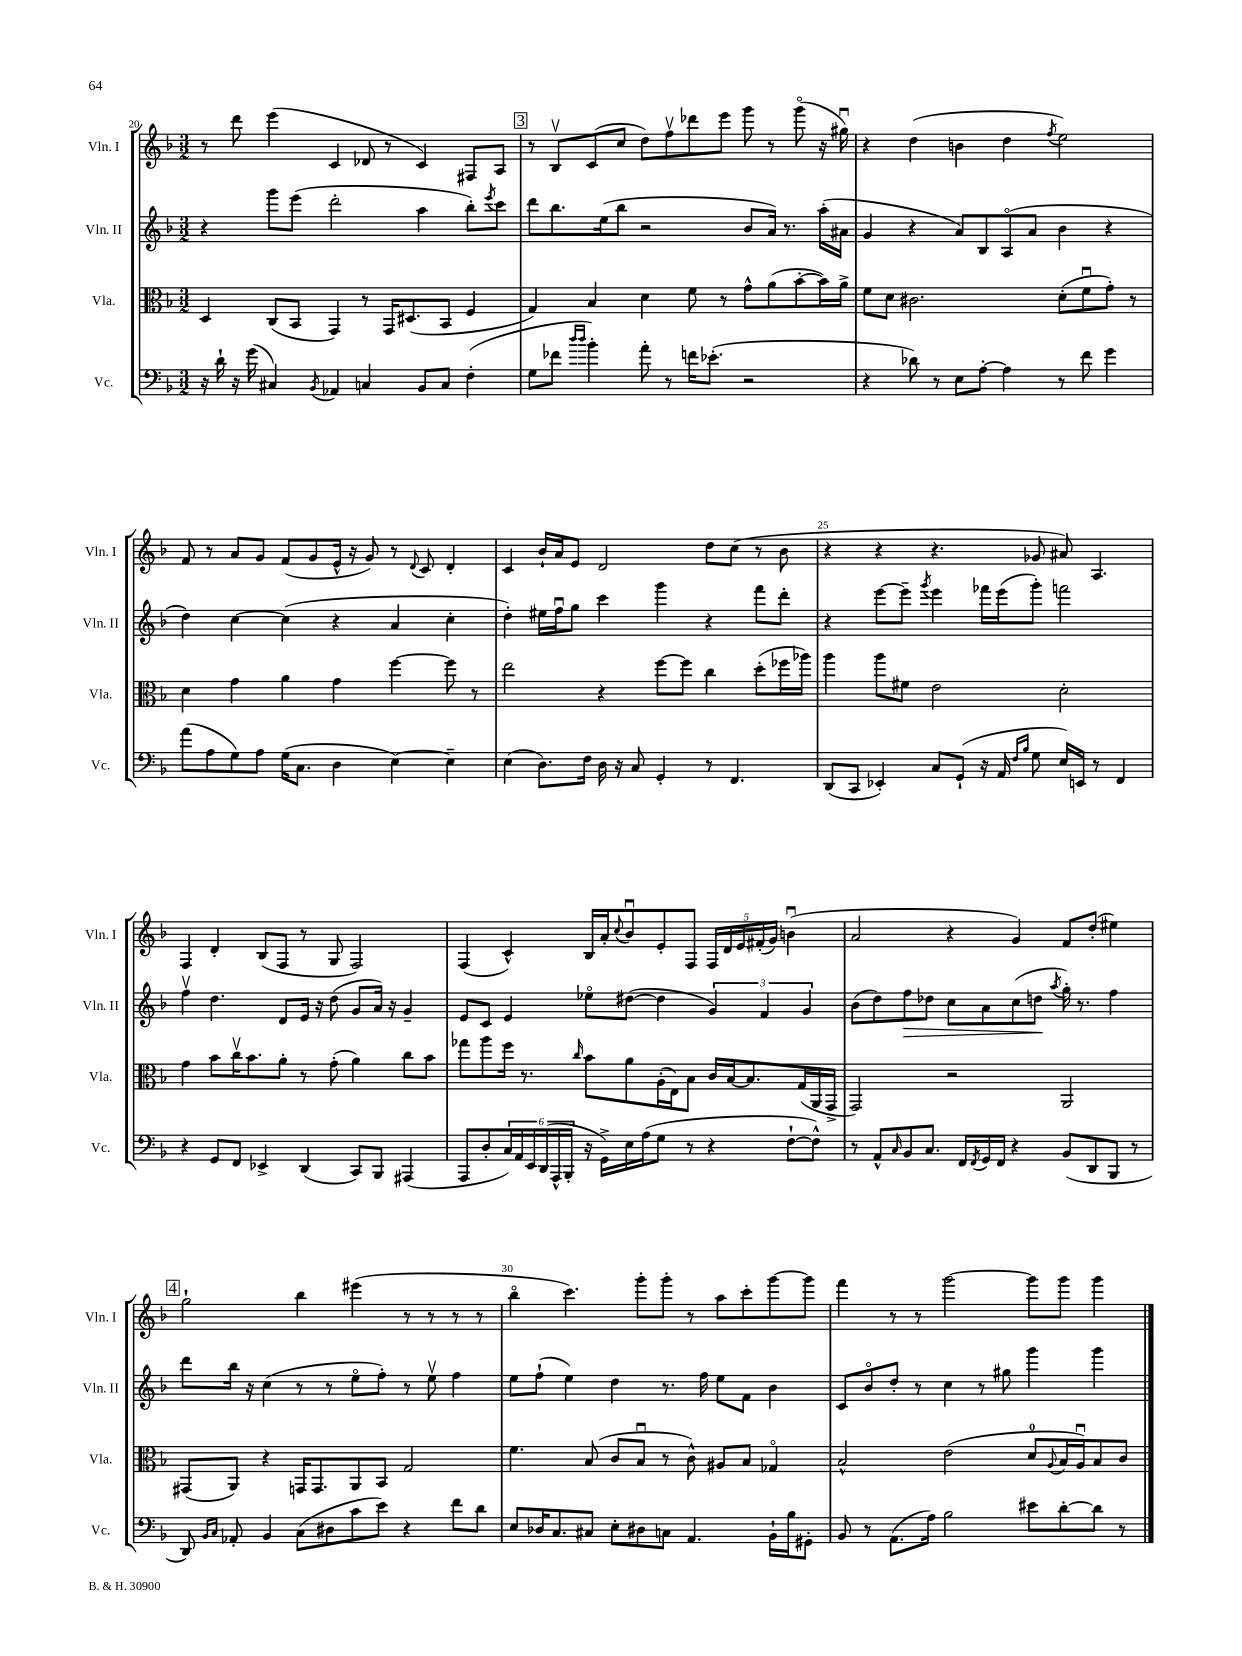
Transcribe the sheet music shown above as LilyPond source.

<<
\new StaffGroup <<
\new Staff = "s0" \with { instrumentName = "Vln. I" shortInstrumentName = "Vln. I" } {
    \clef treble \key f \major \numericTimeSignature \time 3/2
    r8 d'''8 e'''4( c'4 des'8 r8 c'4) fis8 a8 |
    \mark \markup { \box "3" } r8 bes8\upbow c'8( c''8 d''8) f''8\upbow des'''8 e'''8 g'''8 r8 g'''8\flageolet( r16 gis''16\downbow) |
    r4 d''4( b'4 d''4 \acciaccatura { f''8 } e''2) |
    f'8 r8 a'8 g'8 f'8( g'8 e'16-^ r16 g'8) r8 \appoggiatura { d'8 } c'8 d'4-. |
    c'4 bes'16-! a'16 e'8 d'2 d''8 c''8( r8 bes'8 |
    r4 r4 r4. ges'8 ais'8) a4. |
    f4 d'4-. bes8( f8 r8 g8 f2) |
    f4( c'4-^) bes16 a'16-. \appoggiatura { c''8 } bes'8\downbow e'8-. f8 \tuplet 5/4 { f16 d'16 e'16 fis'16-.( g'16) } b'4\downbow( |
    a'2 r4 g'4) f'8 d''8-.( eis''4) |
    \mark \markup { \box "4" } g''2-! bes''4 eis'''4( r8 r8 r8 r8 |
    bes''4\flageolet c'''4.) g'''8-. g'''8-. r8 a''8 c'''8-. g'''8~ g'''8 |
    f'''4 r8 r8 g'''2~ g'''8 g'''8 g'''4 \bar "|." |
}
\new Staff = "s1" \with { instrumentName = "Vln. II" shortInstrumentName = "Vln. II" } {
    \clef treble \key f \major \numericTimeSignature \time 3/2
    r4 g'''8 e'''8( d'''2-. a''4 bes''8-.) \acciaccatura { e'''8 } c'''8 |
    \mark \markup { \box "3" } d'''8 bes''8. e''16( bes''8 r2 bes'8 a'16) r8. a''16-.( ais'16 |
    g'4 r4 a'8) bes8 a8\flageolet( a'8 bes'4 r4 |
    d''4) c''4~ c''4( r4 a'4 c''4-. |
    d''4-.) eis''16 f''16\downbow g''8 c'''4 g'''4 r4 f'''8 d'''8-. |
    r4 e'''8~ e'''8-- \acciaccatura { g'''8 } e'''4 fes'''16 e'''16( g'''8-.) f'''2 |
    f''4\upbow d''4. d'8 e'16 r16 d''8( g'8 a'16) r16 g'4-- |
    e'8 c'8 e'4 ees''8\flageolet dis''8~( dis''4 \tuplet 3/2 { g'4) f'4 g'4 } |
    bes'8( d''8) f''8\> des''8 c''8 a'8 c''8( d''8\! \acciaccatura { a''8 } g''16-.) r8. f''4 |
    \mark \markup { \box "4" } d'''8 bes''16 r16 c''4( r8 r8 e''8\flageolet f''8-.) r8 e''8\upbow f''4 |
    e''8 f''8-!( e''4) d''4 r8. f''16 e''8 f'8 bes'4 |
    c'8 bes'8\flageolet d''8-. r8 c''4 r8 gis''8 g'''4 g'''4 \bar "|." |
}
\new Staff = "s2" \with { instrumentName = "Vla." shortInstrumentName = "Vla." } {
    \clef alto \key f \major \numericTimeSignature \time 3/2
    d4 c8( bes,8 g,4) r8 g,16 dis8.( bes,8 f4 |
    \mark \markup { \box "3" } g4) bes4 d'4 f'8 r8 g'8-^ a'8( bes'8~-. bes'16) a'16-> |
    f'8 d'8 cis'2. d'8-.( f'8\downbow g'8-.) r8 |
    d'4 g'4 a'4 g'4 f''4~ f''8 r8 |
    e''2 r4 f''8~ f''8 c''4 d''8-.( fes''16 aes''16) |
    a''4 a''8 fis'8 e'2 d'2-. |
    g'4 bes'8 c''16\upbow bes'8. a'8-. r8 g'8-.( a'4) c''8 bes'8 |
    ges''8 a''8 f''16 r8. \grace { c''16 } bes'8 a'8 a16-.( e16) bes8 c'16 bes16~ bes8. g16( a,16 g,16-> |
    g,2) r2 a,2 |
    \mark \markup { \box "4" } gis,8( a,8) r4 g,16 g,8. a,8 bes,8 g2 |
    f'4. bes8( c'8 bes8\downbow r8 c'8-^) ais8 bes8 ges4\flageolet |
    bes2-^ e'2( d'8-0 \appoggiatura { a8 } bes16 a16\downbow) bes8 c'8 \bar "|." |
}
\new Staff = "s3" \with { instrumentName = "Vc." shortInstrumentName = "Vc." } {
    \clef bass \key f \major \numericTimeSignature \time 3/2
    r16 d'16-! r16 g'16( cis4) \acciaccatura { bes,8 } aes,4 c4 bes,8 c8 f4-.( |
    \mark \markup { \box "3" } g8 fes'8 \grace { d''16 d''16 } bes'4-.) a'8-. r8 f'16 ees'8.-.( r2 |
    r4 des'8) r8 e8 a8~-. a4 r8 f'8 g'4 |
    a'8( a8 g8) a8 g16( c8. d4 e4~) e4-- |
    e4( d8.) f16 d16 r16 c8 g,4-. r8 f,4. |
    d,8( c,8 ees,4-.) c8 g,8-!( r16 a,16 \grace { f16 bes16 } g8 e16) e,16 r8 f,4 |
    r4 g,8 f,8 ees,4-> d,4( c,8) bes,,8 ais,,4( |
    a,,8 d8-. \tuplet 6/4 { c16) a,16 e,16 d,16( a,,16-^ bes,,16-. } r16 g,16->) e16 a16( g8 r8 r4 f8~-! f8-^) |
    r8 a,8-^ \grace { c16 } bes,8 c8. f,16 \acciaccatura { f,8 } g,16 f,16 r4 bes,8( d,8 bes,,8 r8 |
    \mark \markup { \box "4" } d,8) \grace { bes,16 c16 } aes,8-. bes,4 c8( dis8 c'8 e'8) r4 f'8 d'8 |
    e8 des16 c8. cis8 e8-. dis8 c8 a,4. bes,16-! bes16 gis,8-. |
    bes,8 r8 a,8.( a16) bes2 eis'8 d'8~-. d'8 r8 \bar "|." |
}
>>
>>
\layout { \context { \Score currentBarNumber = #20 \override BarNumber.break-visibility = ##(#f #t #t) barNumberVisibility = #(every-nth-bar-number-visible 5) } }
